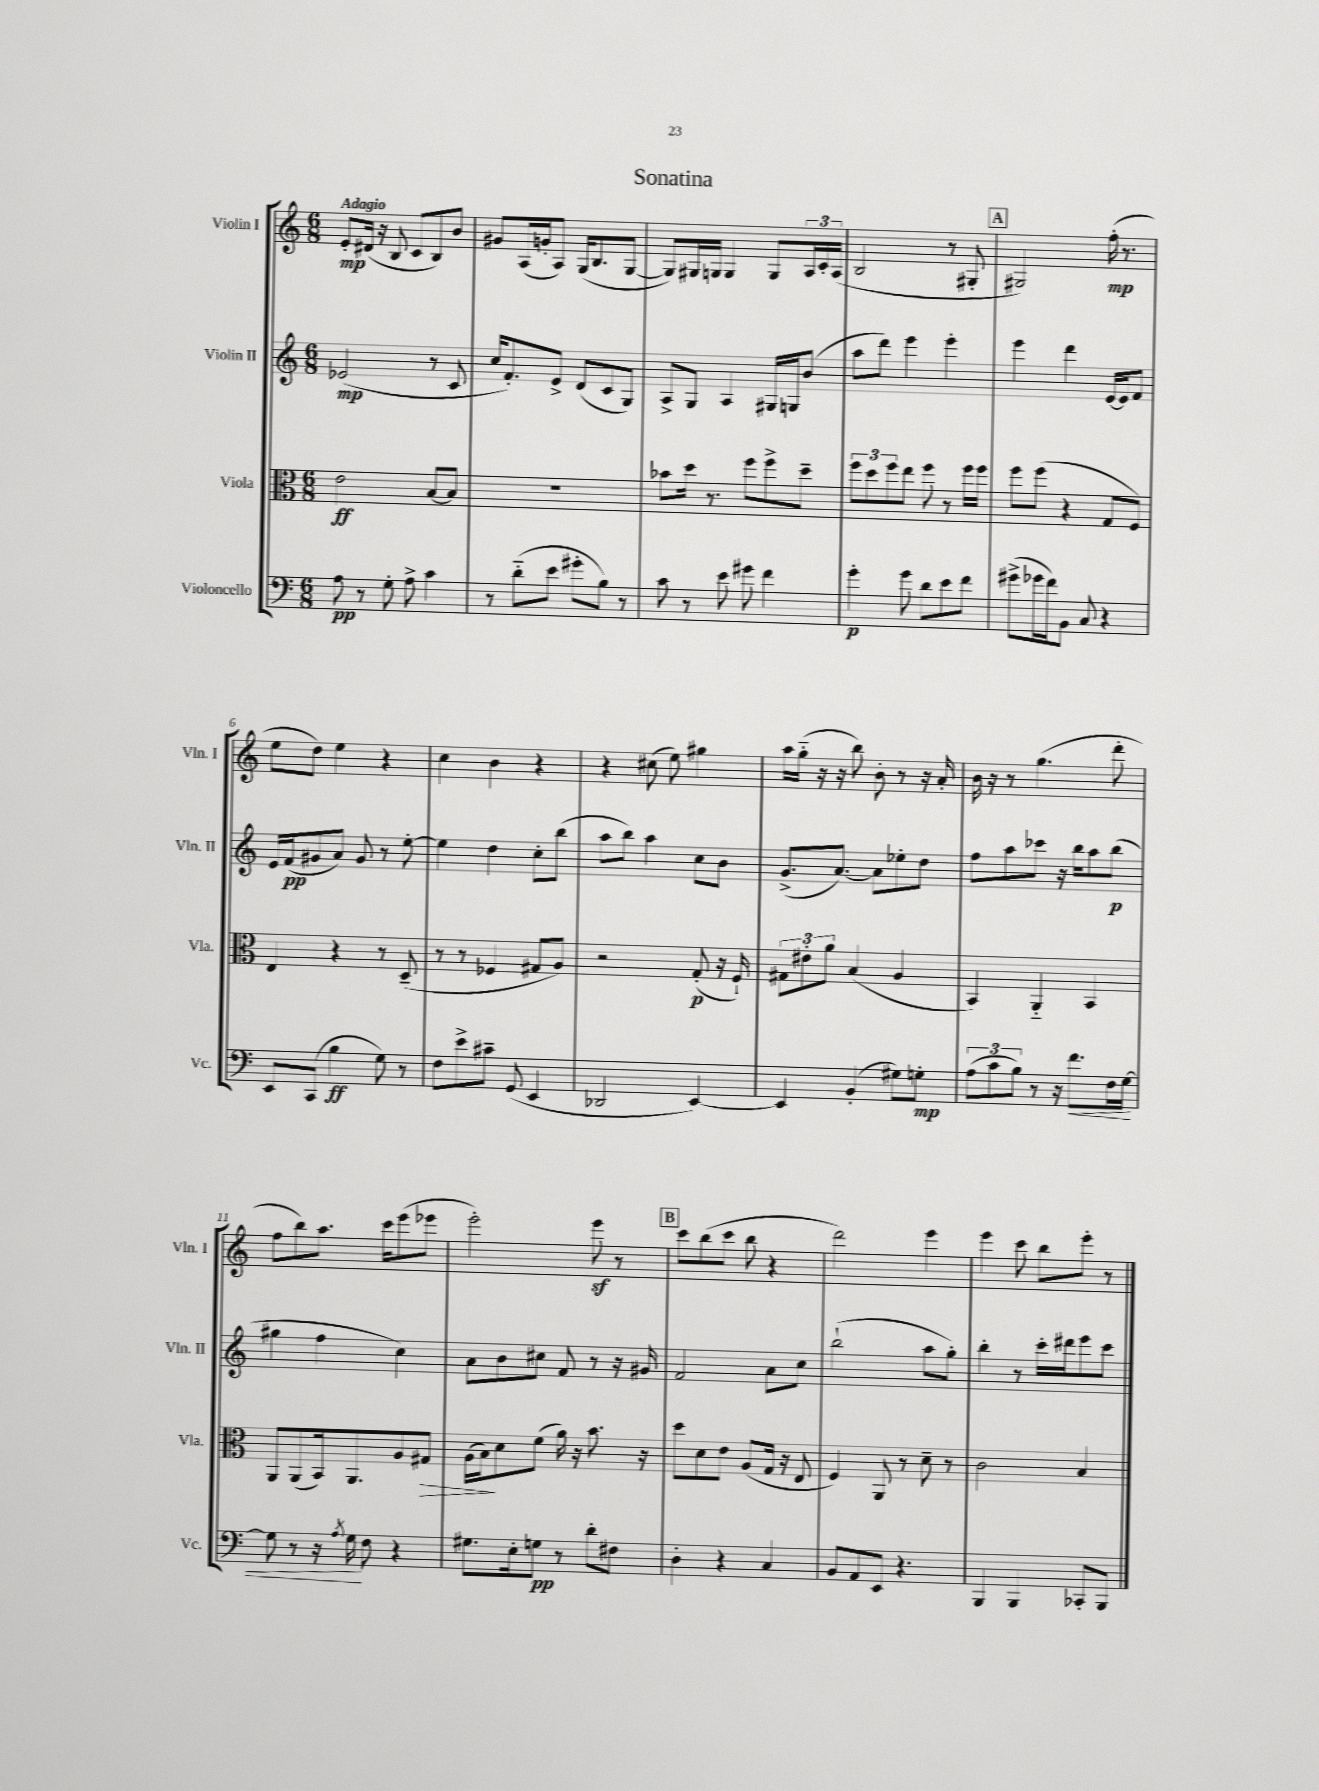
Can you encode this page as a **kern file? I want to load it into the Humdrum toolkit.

**kern	**kern	**kern	**kern
*staff4	*staff3	*staff2	*staff1
*clefF4	*clefC3	*clefG2	*clefG2
*k[]	*k[]	*k[]	*k[]
*M6/8	*M6/8	*M6/8	*M6/8
8A	2e	(2e-	8e'
8r	.	.	(16d#
.	.	.	16r
8G'	.	.	8B
8A^	.	.	8c
4c	[8B	8r	8B)
.	8B]	8c	8b
=	=	=	=
8r	2.r	16cc	8g#
.	.	8.f')	.
(8d'~	.	.	(16A
.	.	.	16g'
8e	.	8e^	8A)
8g#'	.	(8d	(16G
.	.	.	8.B
8B)	.	8c	.
8r	.	8G)	[8G
=	=	=	=
8c	8b-	8A^	8G])
8r	16dd	8G	16G#
.	8.r	.	16G
8e	.	4A	4G
8g#	8ff	.	.
4f	8ff^	16G#	8G
.	.	16G	.
.	8dd~	(8b	24A
.	.	.	24c'
.	.	.	(24A
=	=	=	=
4g'	12ff	8aa	2B
.	12dd	.	.
.	.	8ddd)	.
.	12ff	.	.
8g	8ee	4eee	.
8d	8ff	.	.
8e	8r	4eee'	8r
8f	16ff	.	8G#'
.	16ff	.	.
=	=	=	=
(8g#^	8ff	4eee	2G#)
16g-	(8ff	.	.
16f)	.	.	.
8BB	4r	4ddd	.
8C	.	.	.
4r	8G	[16e	(16ff'
.	.	16e]	8.r
.	8F)	8f	.
=	=	=	=
8EE	4E	16e	8ee
.	.	(16f	.
(8CC	.	8g#	8dd)
4B	4r	8a)	4ee
.	.	8g#	.
8G)	8r	8r	4r
8r	(8D~	[8ee'	.
=	=	=	=
8F	8r	4ee]	4cc
8e^	8r	.	.
8c#~	4F-	4dd	4b
(8GG	.	.	.
4EE	8G#	8cc'	4r
.	8A)	(8bb	.
=	=	=	=
2DD-	2r	8aa	4r
.	.	8bb)	.
.	.	4aa	(8cc#
.	.	.	8ee)
[4EE)	(8G'	8cc	4gg#
.	16r	8b	.
.	16F`)	.	.
=	=	=	=
4EE]	12G#	(8.g^	16aa
.	.	.	(16gg'~
.	12e#'	.	.
.	.	.	16r
.	12a	.	.
.	.	[8.a)	16r
(4BB'	(4B	.	8bb)
.	.	8a]	8b'
8G#)	4A	8ee-'	8r
8G'	.	8dd	16r
.	.	.	16a'
=	=	=	=
(12A	4BB)	8ff	16b
.	.	.	16r
12c	.	.	.
.	.	8aa	8r
12B)	.	.	.
8r	4AA'~	8ccc-	(4.gg
16r	.	16r	.
8.f	.	16bb	.
.	4BB	8aa	.
16F	.	(8bb	8ddd'
[16G	.	.	.
=	=	=	=
8G]	8AA	4gg#	8ff
8r	(8AA	.	8bb)
16r	16BB)	4ff	8.aa
8qA	.	.	.
16G	8.AA	.	.
8F	.	.	.
.	.	.	16ccc
4r	8A	4cc)	(8eee
.	8G#	.	8eee-
=	=	=	=
8.G#	(16A	8a	2eee')
.	16B)	.	.
.	8d	8b	.
16E'	.	.	.
8G	(8f	8cc#	.
8r	16a)	8f	.
.	16r	.	.
8d'	8.b	8r	8eee
8F#	.	16r	8r
.	16r	16g#	.
=	=	=	=
4D'	8dd	2f	8ccc
.	8d	.	(8bb
4r	8e	.	8ccc
.	(8A	.	8bb
4C	16G	8a	4r
.	16r	.	.
.	8E	8cc	.
=	=	=	=
8BB	4F)	(2bb`	2ddd)
8AA	.	.	.
8EE	8AA	.	.
4.r	8r	.	.
.	8d~	8aa	4eee
.	8r	8gg')	.
=	=	=	=
4BBB	2c	4bb'	4eee
4BBB	.	8r	8ccc
.	.	16ccc'	8bb
.	.	16ddd#	.
8CC-'	4B	8eee	8eee'
8BBB	.	8ccc	8r
==	==	==	==
*-	*-	*-	*-
